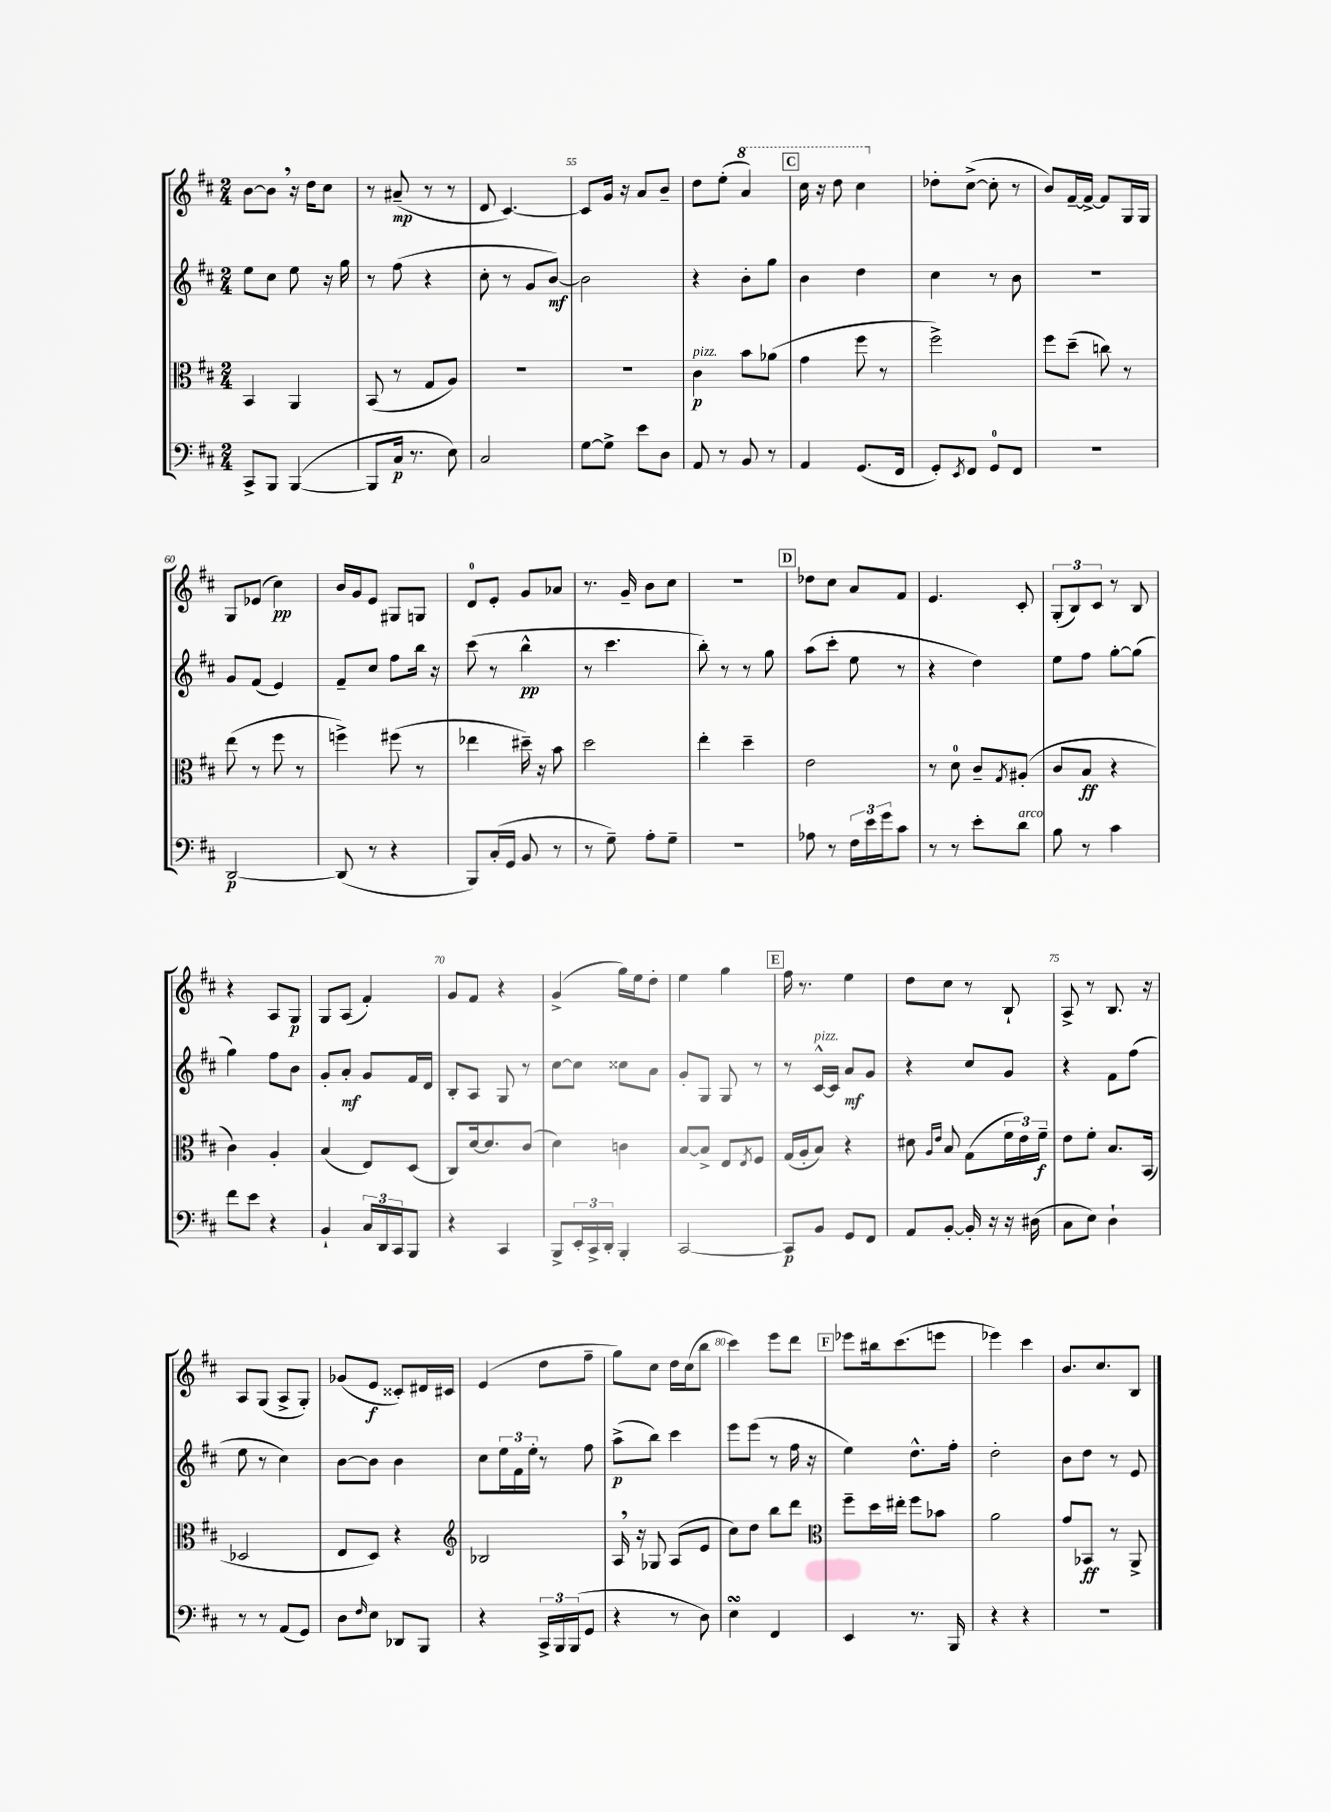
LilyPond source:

<<
\new StaffGroup <<
\new Staff = "s0" {
    \clef treble \key d \major \numericTimeSignature \time 2/4
    b'8~ b'8 \breathe r16 d''16 cis''8 |
    r8 ais'8--\mp( r8 r8 |
    d'8 cis'4.~) |
    cis'8 g'16 r16 a'8 b'8-- |
    d''8 e''8-.( \ottava #1 a''4) |
    \mark \markup { \box "C" } cis'''16 r16 d'''8 cis'''4 \ottava #0 |
    des''8-. cis''8~->( cis''8-. r8 |
    b'8) fis'16~-- fis'16~-> fis'8 g16 g16 |
    g8 ees'8( cis''4\pp) |
    b'16 g'16 e'8 gis8 g8 |
    d'8-0 e'8-. g'8 aes'8 |
    r8. g'16-- b'8 cis''8 |
    r2 |
    \mark \markup { \box "D" } des''8 cis''8 a'8 fis'8 |
    e'4. cis'8-. |
    \tuplet 3/2 { g8-.( b8) cis'8 } r8 b8 |
    r4 a8 g8\p |
    g8 a8( fis'4-.) |
    g'8 fis'8 r4 |
    g'4->( g''16) e''16 d''8-. |
    e''4 g''4 |
    \mark \markup { \box "E" } fis''16 r8. e''4 |
    d''8 cis''8 r8 b8-! |
    a8-> r8 b8. r16 |
    a8 g8( a8-> g8-.) |
    ges'8( e'8\f cisis'8-.) dis'16 cis'16 |
    e'4( d''8 fis''8-- |
    g''8) cis''8 d''16 cis''16( b''8 |
    cis'''4) e'''8 d'''8 |
    \mark \markup { \box "F" } ees'''8 bis''16 cis'''8.( e'''8 |
    ees'''4) cis'''4 |
    b'8. cis''8. b8 \bar "|." |
}
\new Staff = "s1" {
    \clef treble \key d \major \numericTimeSignature \time 2/4
    e''8 cis''8 e''8 r16 g''16 |
    r8 fis''8( r4 |
    cis''8-. r8 g'8 b'8~\mf) |
    b'2 |
    r4 b'8-. g''8 |
    \mark \markup { \box "C" } b'4 d''4 |
    cis''4 r8 b'8 |
    r2 |
    g'8 fis'8( e'4) |
    fis'8-- cis''8 fis''8 b''16 r16 |
    cis'''8( r8 b''4-^\pp |
    r8 cis'''4. |
    b''8-.) r8 r8 g''8 |
    \mark \markup { \box "D" } a''8( cis'''8-. e''8 r8 |
    r4 d''4) |
    e''8 fis''8 g''8~-. g''8( |
    g''4) fis''8 b'8 |
    g'8-. a'8-.\mf g'8 fis'16 d'16 |
    b8-. a8 g8 r8 |
    cis''8~ cis''8 cisis''8 a'8 |
    g'8-. g8 g8 r8 |
    \mark \markup { \box "E" } r8 cis'16~-^^\markup { \italic "pizz." } cis'16 a'8\mf g'8 |
    r4 cis''8 g'8 |
    r4 fis'8 fis''8( |
    e''8 r8 cis''4) |
    b'8~ b'8 b'4 |
    cis''8 \tuplet 3/2 { e''16 fis'16 e''16-. } r8 fis''8 |
    a''8->\p( b''8) cis'''4 |
    e'''8 e'''8( r8 fis''16 r16 |
    \mark \markup { \box "F" } e''4) d''8.-^ fis''16-. |
    d''2-. |
    b'8 d''8 r8 e'8 \bar "|." |
}
\new Staff = "s2" {
    \clef alto \key d \major \numericTimeSignature \time 2/4
    b,4 a,4 |
    b,8( r8 g8 a8) |
    R2 |
    R2 |
    cis'4\p^\markup { \italic "pizz." } b'8 aes'8( |
    \mark \markup { \box "C" } g'4 fis''8 r8 |
    fis''2->) |
    fis''8 d''8--( c''8) r8 |
    e''8( r8 fis''8 r8 |
    f''4->) fis''8( r8 |
    ees''4 dis''16--) r16 b'8 |
    d''2 |
    e''4-. d''4-- |
    \mark \markup { \box "D" } e'2 |
    r8 d'8-0 cis'8-- \acciaccatura { g8 } ais8-.( |
    cis'8 b8\ff r4 |
    cis'4) a4-. |
    b4( e8) d8( |
    cis8) d'16~ d'8. cis'8( |
    d'4) c'4 |
    b8~ b8-> e8 \acciaccatura { e8 } fis8 |
    \mark \markup { \box "E" } g16( a16-. b8) r4 |
    dis'8 \grace { a16 e'16 } b8 g8( \tuplet 3/2 { fis'16 e'16) fis'16--\f } |
    e'8 fis'8-. b8. b,16( |
    des2 |
    e8 d8) r4 |
    \clef treble bes2 |
    a16 \breathe r16 ges8 a8( e'8 |
    cis''8) d''8 b''8 d'''8 |
    \mark \markup { \box "F" } \clef alto fis''8-- d''16 eis''16-. fis''8 bes'8 |
    a'2 |
    g'8 bes,8\ff r8 a,8-> \bar "|." |
}
\new Staff = "s3" {
    \clef bass \key d \major \numericTimeSignature \time 2/4
    cis,8-> b,,8 b,,4~( |
    b,,8 cis16\p r8. e8) |
    cis2 |
    g8~ g8-> e'8 d8 |
    a,8 r8 b,8 r8 |
    \mark \markup { \box "C" } a,4 g,8.( fis,16 |
    g,8-.) \acciaccatura { e,8 } fis,8 g,8-0 fis,8 |
    R2 |
    d,2~\p |
    d,8( r8 r4 |
    b,,8) cis16-.( g,16 b,8 r8 |
    r8 g8--) a8-. g8-- |
    R2 |
    \mark \markup { \box "D" } aes8 r8 \tuplet 3/2 { fis16 e'16 g'16 } cis'8 |
    r8 r8 e'8-. d'8^\markup { \italic "arco" } |
    b8 r8 cis'4 |
    fis'8 e'8 r4 |
    b,4-! \tuplet 3/2 { cis16 d,16 cis,16 } b,,8 |
    r4 cis,4 |
    b,,8-> \tuplet 3/2 { e,16-. cis,16-> d,16-. } b,,4-. |
    cis,2~ |
    \mark \markup { \box "E" } cis,8\p b,8 g,8 fis,8 |
    a,8 b,8~-. b,16-. r16 r16 dis16( |
    cis8 e8) d4-! |
    r8 r8 a,8( g,8) |
    d8 \grace { fis16 } e8 des,8 b,,8 |
    r4 \tuplet 3/2 { cis,16-> b,,16 b,,16( } g,8 |
    r4 r8 d8) |
    e4\turn fis,4 |
    \mark \markup { \box "F" } e,4 r8. b,,16 |
    r4 r4 |
    R2 \bar "|." |
}
>>
>>
\layout { \context { \Score currentBarNumber = #52 \override BarNumber.break-visibility = ##(#f #t #t) barNumberVisibility = #(every-nth-bar-number-visible 5) } }
